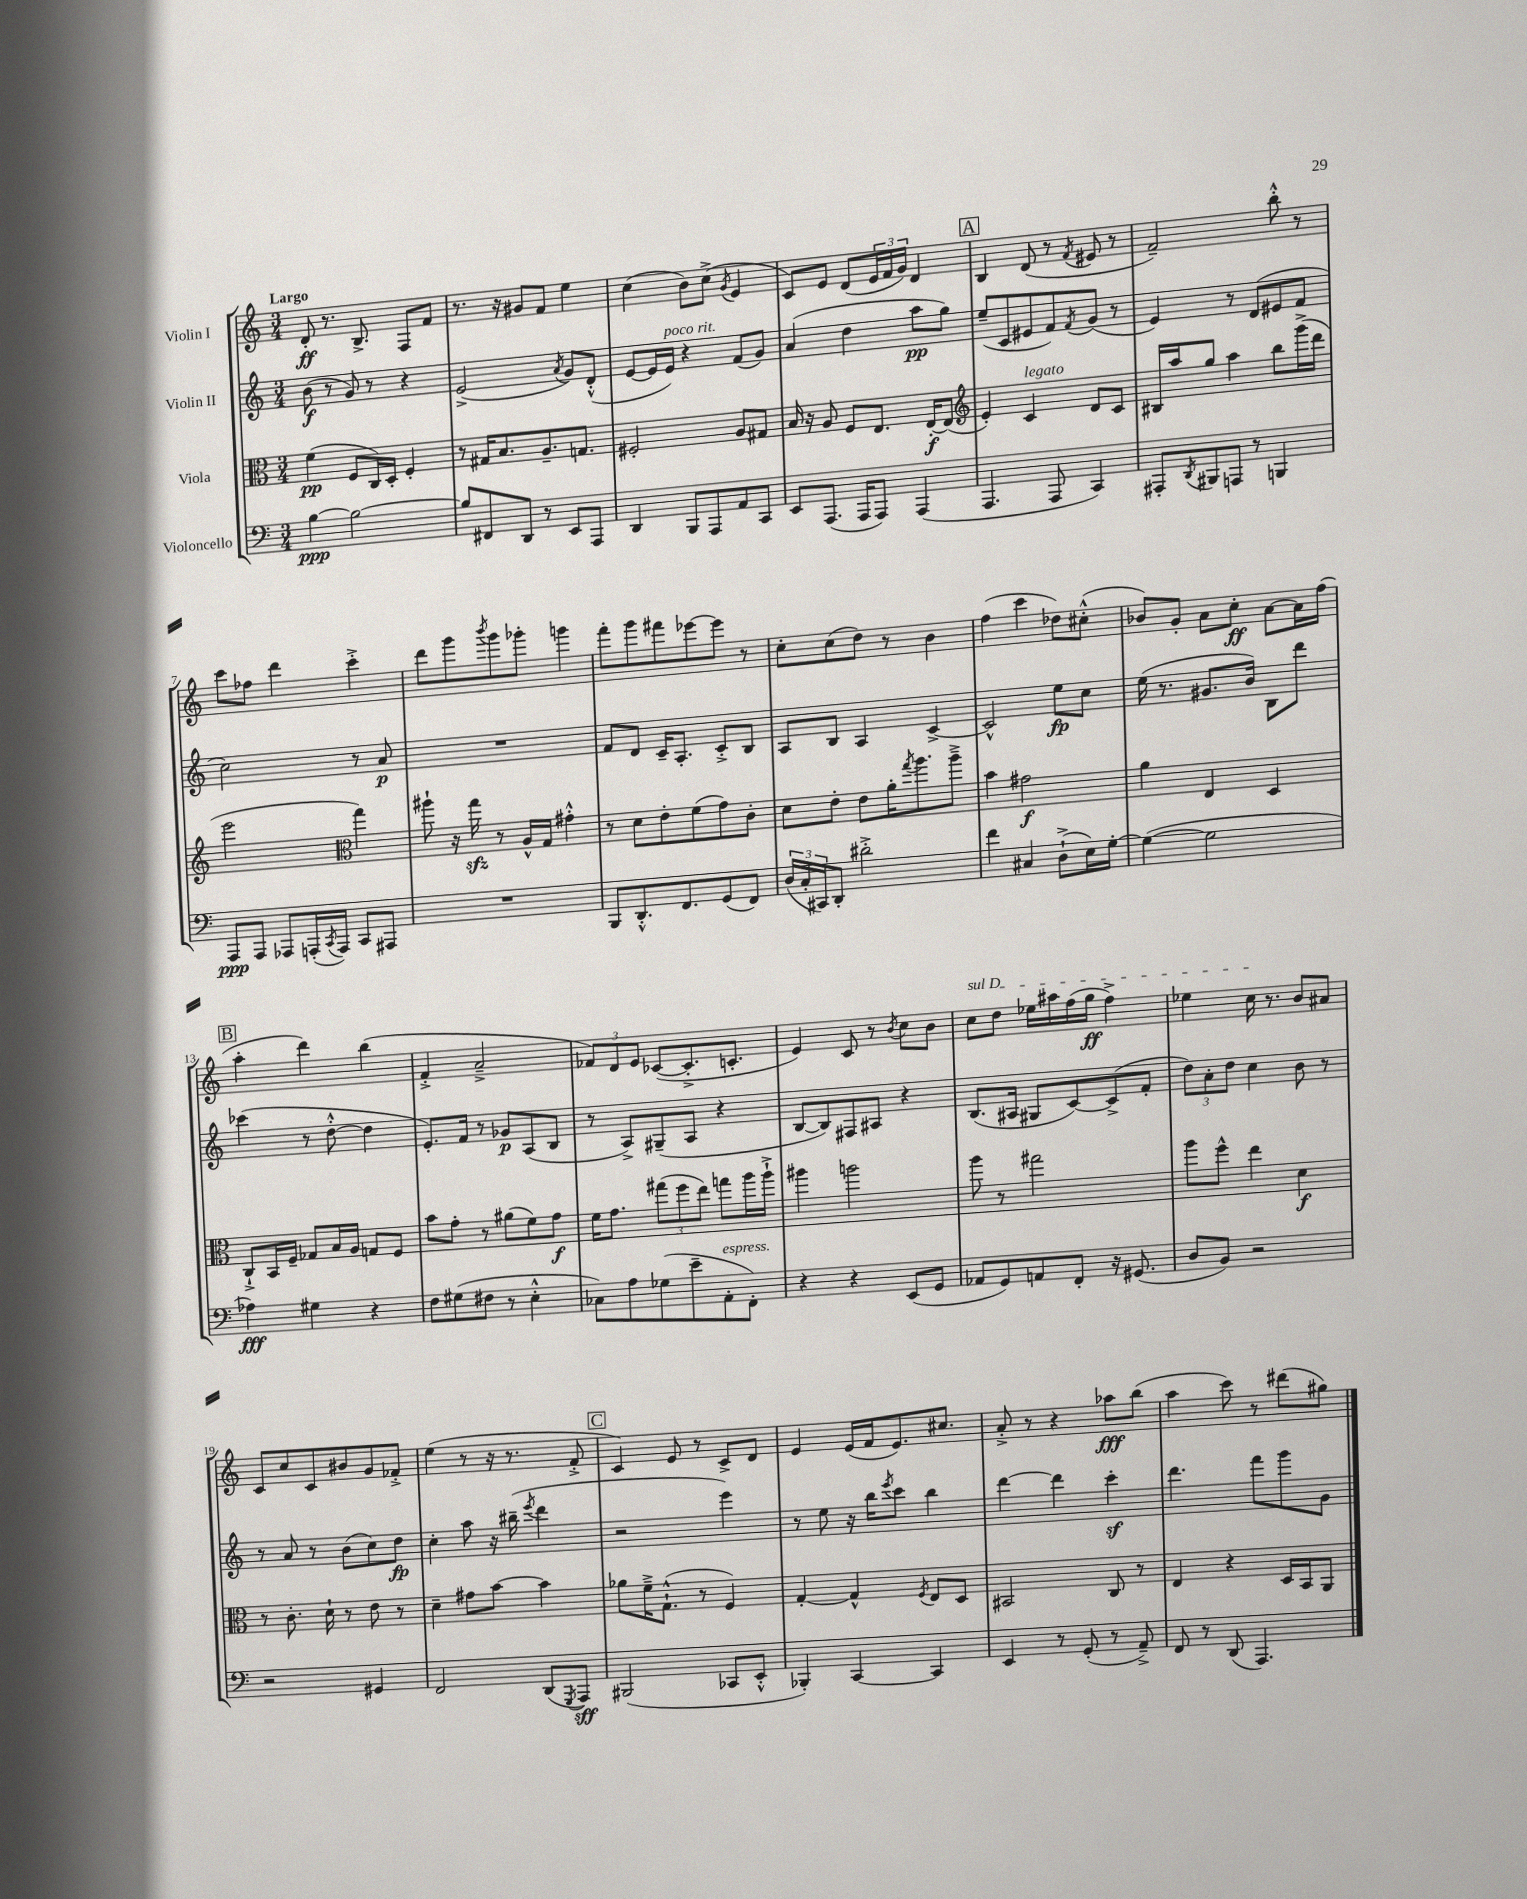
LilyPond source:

<<
\new StaffGroup <<
\new Staff = "s0" \with { instrumentName = "Violin I" } {
    \clef treble \key c \major \numericTimeSignature \time 3/4 \tempo "Largo"
    d'8-.\ff r8. b8.-> f8 f'8 |
    r8. r16 gis'8 f'8 e''4 |
    c''4( b'8) c''8->( \acciaccatura { g'8 } e'4 |
    c'8) e'8 d'8( \tuplet 3/2 { e'16 f'16 g'16) } d'4 |
    \mark \markup { \box "A" } b4 d'8( r8 \acciaccatura { f'8 } eis'8 r8 |
    f'2--) b''8-.-^ r8 |
    c'''8 fes''8 d'''4 c'''4-.-> |
    d'''8 g'''8 \acciaccatura { b'''8 } g'''8 ges'''8-. g'''4 |
    f'''8-. g'''8 fis'''8 ees'''8~ ees'''8 r8 |
    c''8-. c''8( d''8) r8 b'4 |
    f''4( c'''4 des''8) cis''8-.-^( |
    bes'8) g'8-. a'8 c''8-.\ff a'8~ a'16 f''16( |
    \mark \markup { \box "B" } a''4-. d'''4) b''4( |
    f'4-.-> a'2---> |
    \tuplet 3/2 { fes'8) d'8 e'8 } ces'8~( ces'8.-.-> c'8.-. |
    e'4) c'8 r8 \acciaccatura { b'8 } c''8 b'8 |
    \once \override TextSpanner.bound-details.left.text = \markup { \italic "sul D" } c''8\startTextSpan d''8 ees''16 ais''16 f''16( g''16\ff f''4->) |
    ees''4 c''16\stopTextSpan r8. b'8 ais'8 |
    c'8 c''8 c'8 bis'8 g'8 fes'8-.-> |
    e''4( r8 r16 r8. f'8-.-> |
    \mark \markup { \box "C" } c'4) e'8 r8 c'8-> d'8 |
    e'4 e'16( f'16 e'8.) cis''8. |
    a'8-.-> r8 r4 aes''8\fff b''8( |
    a''4 c'''8) r8 dis'''8( gis''8) \bar "|." |
}
\new Staff = "s1" \with { instrumentName = "Violin II" } {
    \clef treble \key c \major \numericTimeSignature \time 3/4
    b'8\f( r8 g'8) r8 r4 |
    e'2->( \acciaccatura { a'8 } g'8) d'8-.-^( |
    e'8~ e'16 e'16^\markup { \italic "poco rit." }) r4 f'8( g'8) |
    a'4( d''4 a''8\pp g''8) |
    \mark \markup { \box "A" } e''8--( c'8 eis'8 f'8) \acciaccatura { f'8 } g'8( r8 |
    e'4) r8 d'8( eis'8 f'8 |
    c''2) r8 a'8\p |
    R2. |
    f'8 d'8 c'16-- a8.-. c'8-.-> b8 |
    a8 b8 a4 c'4~-> |
    c'2-^ e''8\fp c''8 |
    e''16( r8. gis'8. b'16) b8 d'''8 |
    \mark \markup { \box "B" } ces'''4( r8 d''8~-.-^ d''4 |
    e'8.-.) f'16 r8 ges'8\p a8( b8 |
    r8 a8->) gis8--( a8 r4 |
    b8~ b8) fis8 ais8 r4 |
    b8.( ais16 gis8 c'8~) c'8->( f'8-. |
    \tuplet 3/2 { d''8) a'8-. d''8 } c''4 b'8 r8 |
    r8 a'8 r8 b'8( c''8) d''8\fp |
    c''4-. a''8 r16 bis''16--( \acciaccatura { e'''8 } d'''4 |
    \mark \markup { \box "C" } r2 e'''4) |
    r8 e''8 r16 b''16 \acciaccatura { e'''8 } c'''8 b''4 |
    d'''4~ d'''4 c'''4-.\sf |
    d'''4. f'''8 g'''8 g'8 \bar "|." |
}
\new Staff = "s2" \with { instrumentName = "Viola" } {
    \clef alto \key c \major \numericTimeSignature \time 3/4
    f'4\pp( f8 c16) d16-. f4-. |
    r8 gis16 b8. a8.-- g8. |
    fis2-. a8 gis8 |
    b16 r16 a8 f8 e8. e16~-.\f e8( |
    \mark \markup { \box "A" } \clef treble e'4-.) c'4^\markup { \italic "legato" } d'8 c'8 |
    bis16 a''16 g''8 a''4 b''8 g'''16->( d'''16 |
    e'''2 \clef alto g''4) |
    ais''8-! r16 g''16\sfz r8 a16-^ g16 gis'4-.-^ |
    r8 d'8 e'8-. f'8( g'8) c'8-. |
    d'8 e'8-. e'8 a'16-. \acciaccatura { g''8 } a''8. a''8---> |
    b'4 gis'2\f |
    a'4 e4 d4 |
    \mark \markup { \box "B" } c8-!-> b,16 f16-- ges8 b16 a16 g8 f8 |
    b'8 g'8-. r8 ais'8( f'8) g'8\f |
    f'16 g'8. \tuplet 3/2 { gis''8( f''8 e''8) } g''8 a''16 a''16-!-> |
    ais''4 a''2 |
    a''8 r8 gis''2 |
    a''8 f''8-^ e''4 d'4\f |
    r8 c'8.-. d'16-! r8 e'8 r8 |
    d'4-- gis'8 b'8~ b'4 |
    \mark \markup { \box "C" } aes'8 f'16---> g8.-!-^( r8 f4) |
    g4~-. g4-^ \acciaccatura { f8 } e8 d8 |
    bis,2 c8 r8 |
    e4 r4 d16 b,16 a,8 \bar "|." |
}
\new Staff = "s3" \with { instrumentName = "Violoncello" } {
    \clef bass \key c \major \numericTimeSignature \time 3/4
    b4~\ppp b2~ |
    b8 fis,8 d,8 r8 e,8 a,,8 |
    d,4 b,,8 a,,8 a,8 c,8 |
    e,8 a,,8.( a,,16 a,,8) a,,4( |
    \mark \markup { \box "A" } a,,4. a,,8 c,4) |
    ais,,8-. \acciaccatura { d,8 } bis,,8 a,,8 r8 b,,4 |
    a,,8\ppp a,,8 aes,,8 a,,16-.( \acciaccatura { c,8 } a,,16) c,8 ais,,8 |
    R2. |
    b,,8 d,8.-.-^ f,8. g,8( f,8) |
    \tuplet 3/2 { d16( c16-. cis,16) } d,8-. dis'2-.-> |
    f'4 cis4 d8-!->( e16) g16~-. |
    g4~( g2 |
    \mark \markup { \box "B" } aes4\fff) gis4 r4 |
    f8 gis8( fis8 r8 e4-.-^ |
    ces8) a8 ges8( e'8-- a,8-.^\markup { \italic "espress." } f,8-.) |
    r4 r4 e,8( g,8 |
    aes,8 g,8) a,8 f,8-. r16 gis,8.( |
    d8 b,8) r2 |
    r2 gis,4 |
    f,2 d,8( \acciaccatura { g,,8 } a,,8\sff) |
    \mark \markup { \box "C" } bis,,2( ces,8 e,8-.-^ |
    bes,,4-.) c,4~ c,4 |
    e,4 r8 g,8-.( r8 a,8--->) |
    f,8 r8 d,8( a,,4.) \bar "|." |
}
>>
>>
